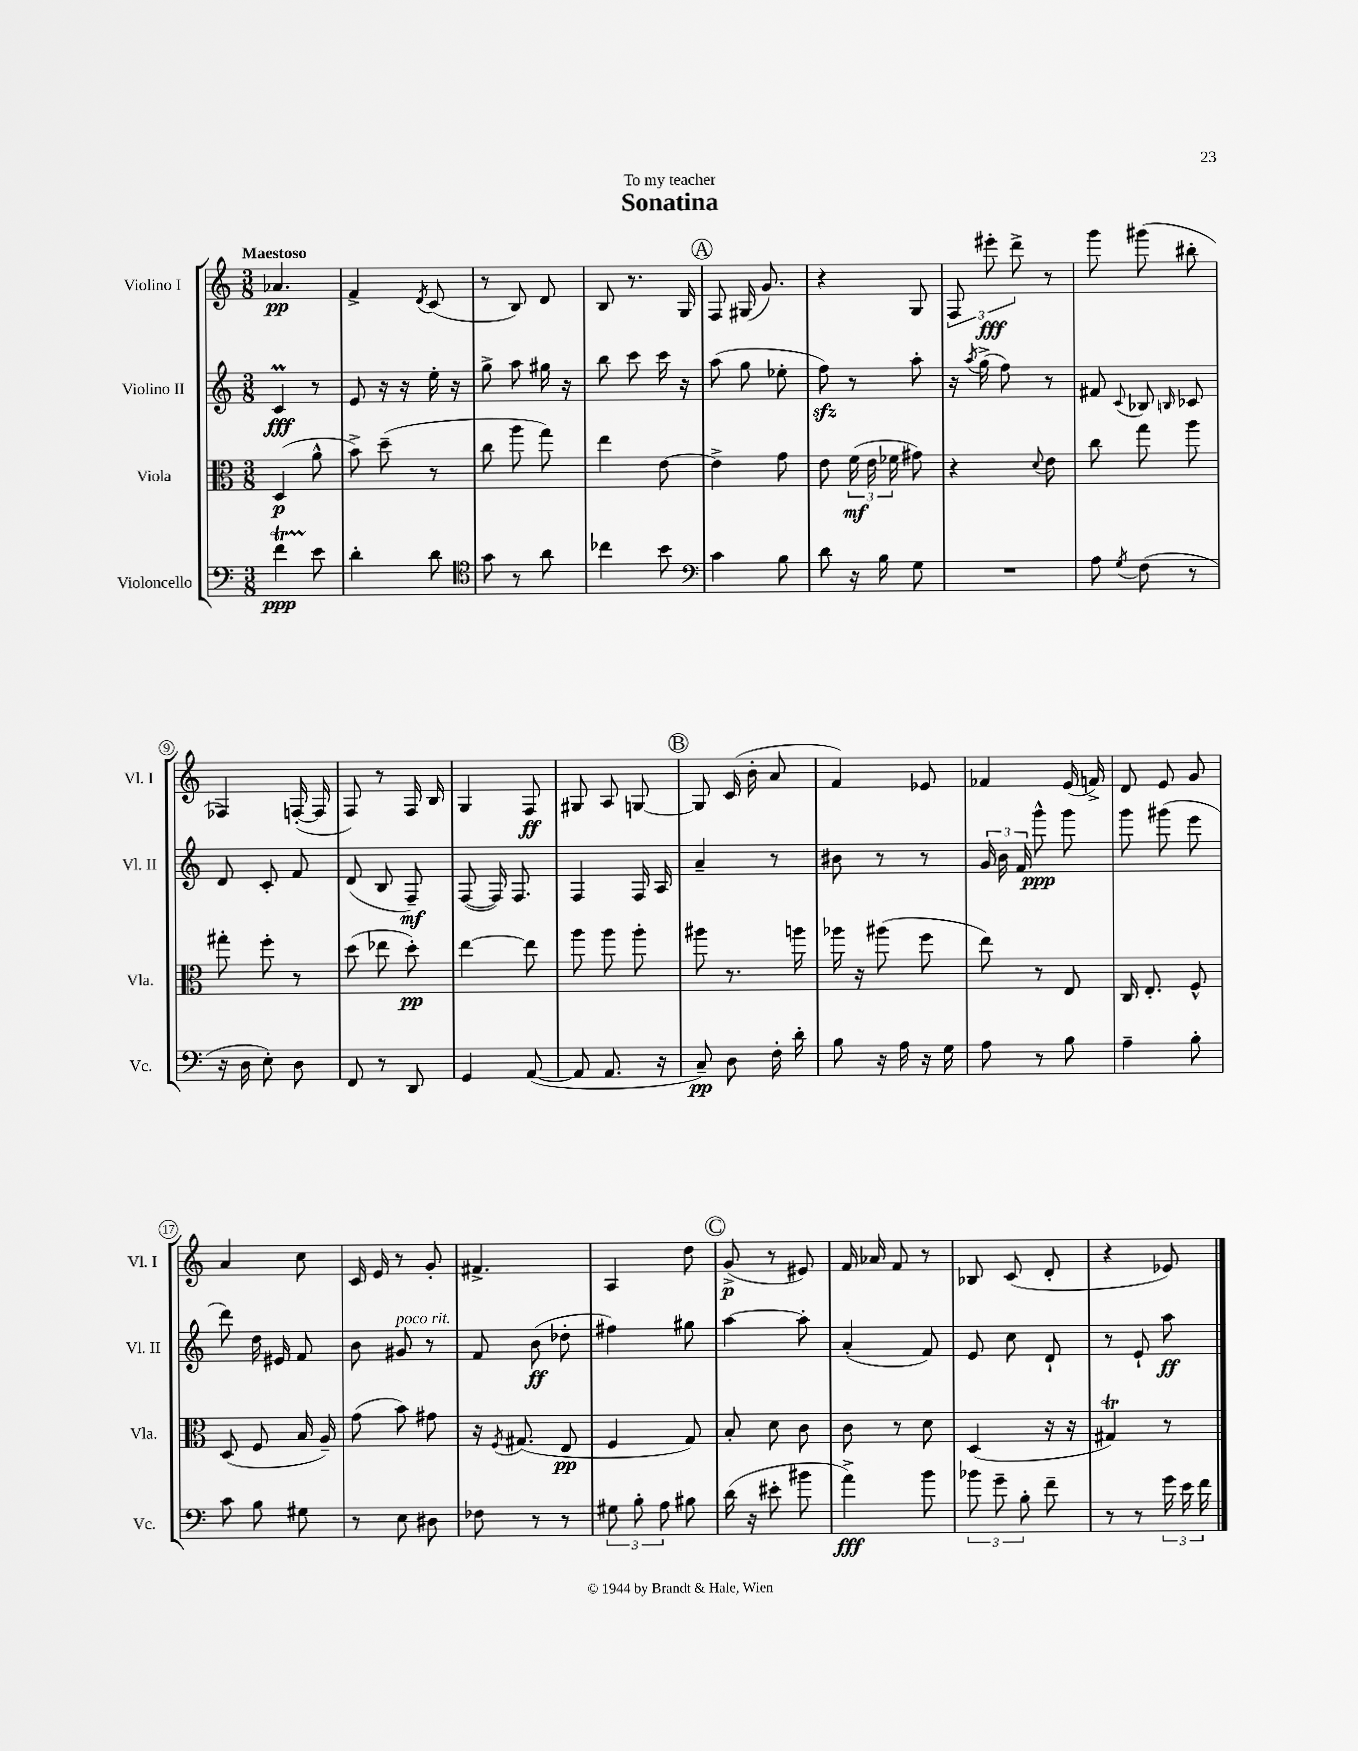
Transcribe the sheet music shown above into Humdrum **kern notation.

**kern	**kern	**kern	**kern
*staff4	*staff3	*staff2	*staff1
*clefF4	*clefC3	*clefG2	*clefG2
*k[]	*k[]	*k[]	*k[]
*M3/8	*M3/8	*M3/8	*M3/8
4f	(4D	4c	4.a-
8e	8a^^	8r	.
=	=	=	=
4d'	8b^)	8e	4f^
.	(8dd~	16r	.
.	.	16r	.
.	.	.	8qd
8d	8r	16ee'	(8c
.	.	16r	.
=	=	=	=
*clefC4	*	*	*
8g	8cc	8gg^	8r
8r	8aa	8aa	8B)
8a	8gg)	16gg#	8d
.	.	16r	.
=	=	=	=
4cc-	4ee	8bb	8B
.	.	8ccc	8.r
8b	[8e	16ccc	.
.	.	16r	16G
=	=	=	=
*clefF4	*	*	*
4c	4e^]	(8aa	8F
.	.	8gg	(16G#
.	.	.	8.g)
8B	8g	8ee-'	.
=	=	=	=
8d	8e	8ff)	4r
16r	(24f	8r	.
.	24e	.	.
16B	.	.	.
.	24f-	.	.
8G	8g#)	8aa'	8G
=	=	=	=
4.r	4r	16r	12F
.	.	8qaa	.
.	.	(16gg^	.
.	.	.	12eee#'
.	.	8ff)	.
.	.	.	12ddd^
.	8qqd	.	.
.	8e	8r	8r
=	=	=	=
8A	8cc	8f#	8ggg
8qG	.	8qqc	.
(8F	8gg	8B-	(8ggg#
.	.	16qqB	.
8r	8aa	8c-	8bb#'
=	=	=	=
16r	8gg#'	8d	4F-)
16D	.	.	.
8E')	8ff'	8c'	.
8D	8r	8f	([16F'
.	.	.	16F]
=	=	=	=
8FF	(8dd	(8d	8F)
8r	8ee-	8B	8r
8DD	8dd')	8F~)	16F
.	.	.	16B
=	=	=	=
4GG	[4ee	([8F	4G
.	.	16F])	.
.	.	8.F	.
([8AA	8ee]	.	8F
=	=	=	=
8AA]	8aa	4F	8G#
8.AA	8aa	.	8A
.	8aa'	16F	[8G
16r	.	16A	.
=	=	=	=
8C~)	8aa#	4a~	8G]
8D	8.r	.	(16c
.	.	.	16b'
16F'	.	8r	8a
16d'	16aa	.	.
=	=	=	=
8B	16aa-	8b#	4f)
.	16r	.	.
16r	(8aa#	8r	.
16A	.	.	.
16r	8ff	8r	8e-
16G	.	.	.
=	=	=	=
8A	8ee)	24g	4f-
.	.	24b	.
.	.	24f	.
8r	8r	8ggg^^	.
8B	8E	8ggg	(16e
.	.	.	16f^)
=	=	=	=
4A~	16C	8ggg	8d
.	8.E'	.	.
.	.	(8ggg#	8e
8B'	8F^^	8eee	8g
=	=	=	=
8c	(8D	8ddd)	4a
8B	8F	16dd	.
.	.	16e#	.
8G#	16B	8f	8cc
.	16A~)	.	.
=	=	=	=
8r	(8g	8b	16c
.	.	.	16e
8E	8b)	8g#	8r
8D#	8g#	8r	8g'
=	=	=	=
8F-	16r	8f	4.f#^
.	8qF	.	.
.	(8.G#	.	.
8r	.	(8b	.
8r	8E	8dd-'	.
=	=	=	=
12G#	4F	4ff#)	4A
12B'	.	.	.
12A	.	.	.
8B#	8G)	8gg#	8dd
=	=	=	=
(16d	8B'	[4aa	(8g^
16r	.	.	.
8e#'	8d	.	8r
8b#	8c	8aa']	8e#)
=	=	=	=
4a^)	8c	(4a'	16f
.	.	.	16a-
.	8r	.	8f
8b	8d	8f)	8r
=	=	=	=
12b-	(4D	8e	8B-
12g~	.	.	.
.	.	8cc	(8c
12B'	.	.	.
8f~	16r	8d`	8d'
.	16r	.	.
=	=	=	=
8r	4G#)	8r	4r
8r	.	8e`	.
24g	8r	8aa	8e-)
24e	.	.	.
24f	.	.	.
==	==	==	==
*-	*-	*-	*-
